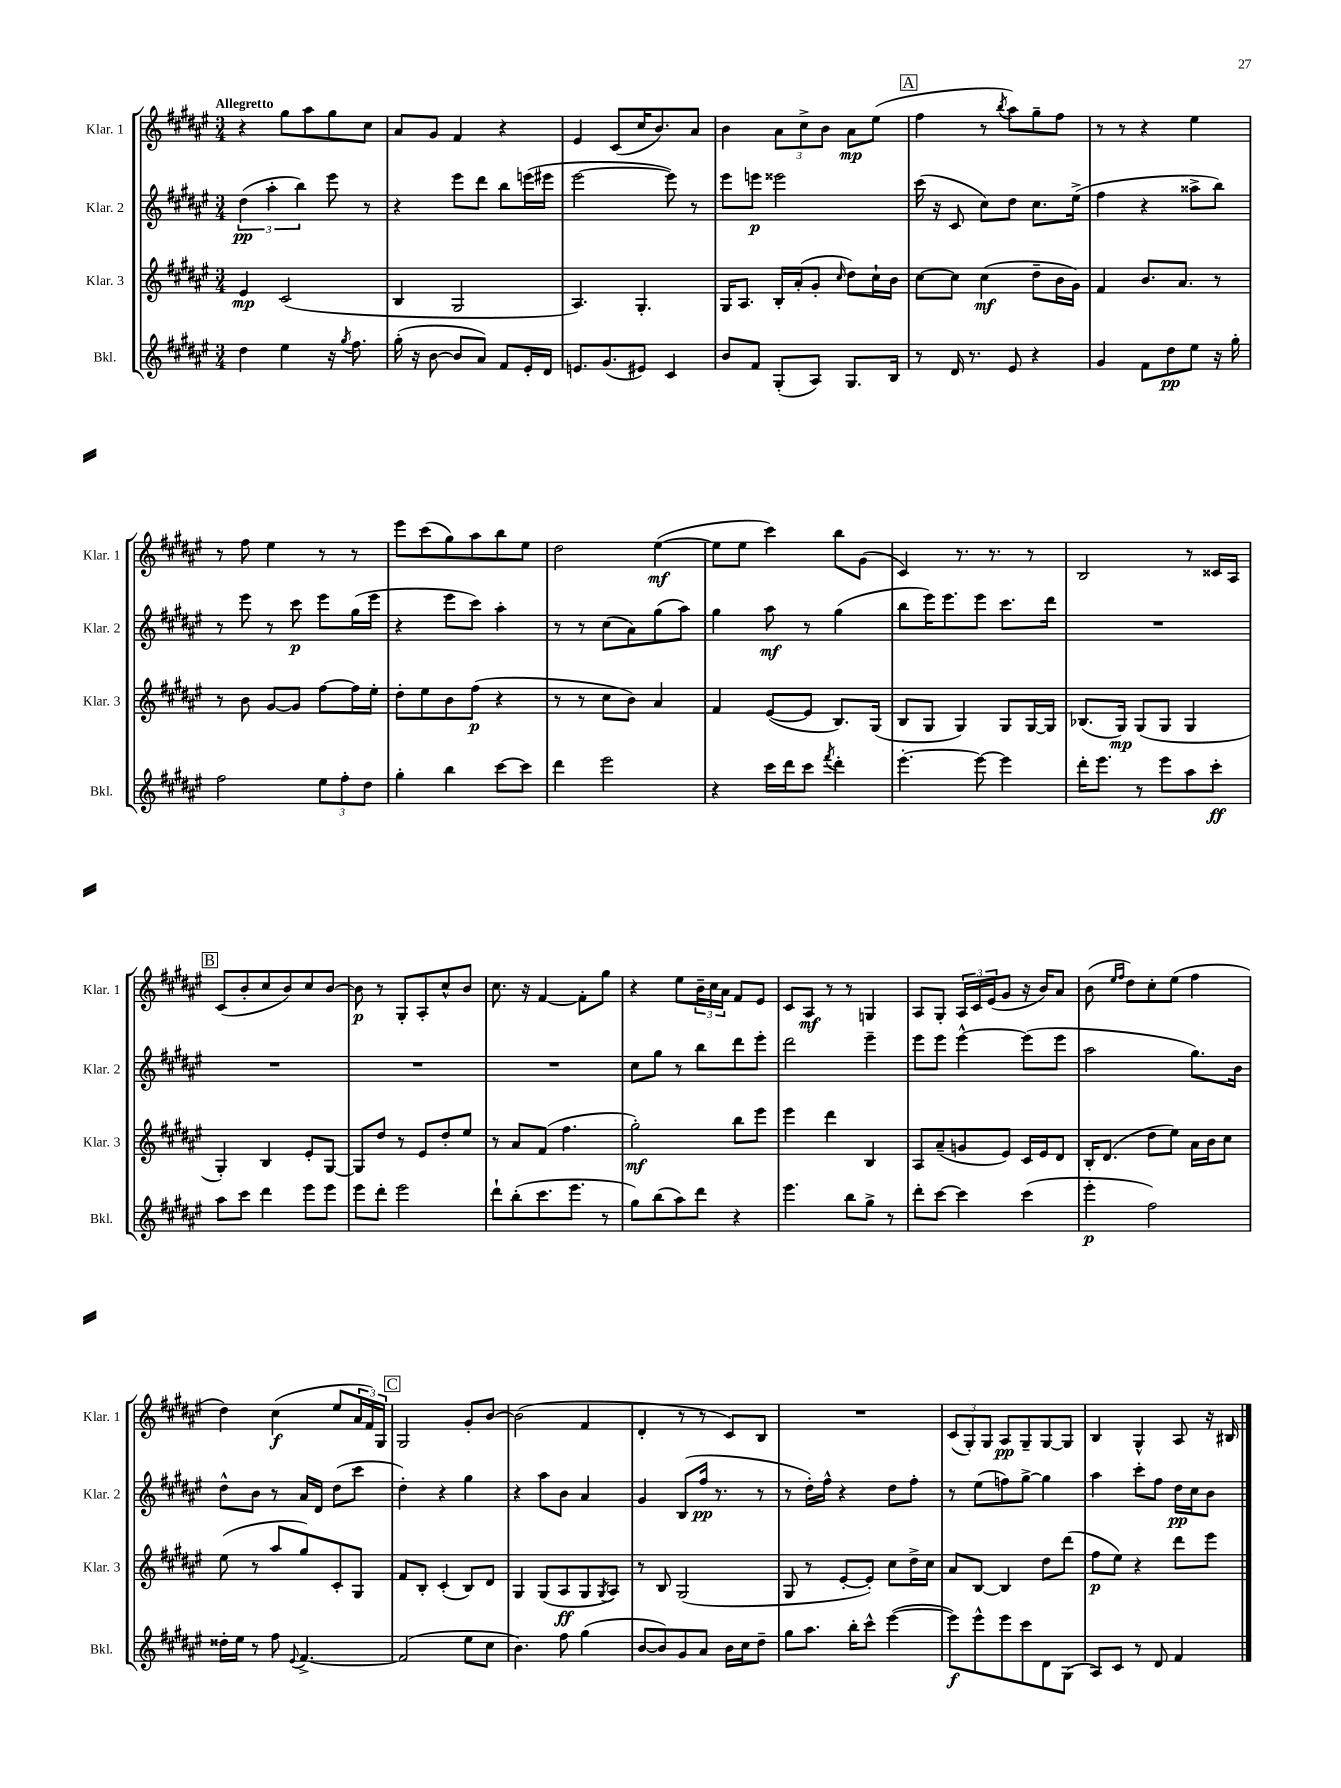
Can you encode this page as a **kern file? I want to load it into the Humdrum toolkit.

**kern	**kern	**kern	**kern
*staff4	*staff3	*staff2	*staff1
*clefG2	*clefG2	*clefG2	*clefG2
*k[f#c#g#d#a#e#]	*k[f#c#g#d#a#e#]	*k[f#c#g#d#a#e#]	*k[f#c#g#d#a#e#]
*M3/4	*M3/4	*M3/4	*M3/4
4dd#\	4e#/	(6dd#\	4r
.	.	6aa#'\	.
4ee#\	(2c#/	.	8gg#\L
.	.	6bb\)	.
.	.	.	8aa#\
16r	.	8eee#\	8gg#\
8qgg#/	.	.	.
8.ff#\	.	.	.
.	.	8r	8cc#\J
=	=	=	=
(16gg#'\	4B/	4r	8a#/L
16r	.	.	.
[8b\	.	.	8g#/J
8b/]L	2G#/	8eee#\L	4f#/
8a#/J)	.	8ddd#\J	.
8f#/L	.	8bb\L	4r
16e#'/L	.	(16eee\L	.
16d#/JJ	.	16eee#\JJ	.
=	=	=	=
8.e/L	4.A#/)	[2eee#\	4e#/
(8.g#/	.	.	.
.	.	.	(8c#/L
8e#/J)	4.G#'/	.	16cc#/K
.	.	.	8.b/)
4c#/	.	8eee#\])	.
.	.	8r	8a#/J
=	=	=	=
8b/L	16G#/LK	8eee#\L	4b\
.	8.A#/J	.	.
8f#/J	.	8eee\J	.
(8G#'/L	16B'/LL	2eee##\	12a#\L
.	(16a#'/J	.	.
.	.	.	12cc#^\
8A#/J)	8g#'/J	.	.
.	.	.	12b\J
.	16qqcc#/	.	.
8.G#/L	8dd#\L)	.	8a#\L
.	16cc#`\L	.	(8ee#\J
16B/Jk	16b\JJ	.	.
=	=	=	=
8r	[8cc#\L	(16ccc#\	4ff#\
.	.	16r	.
16d#/	8cc#\]J	8c#/	.
8.r	.	.	.
.	(4cc#\	8cc#\L)	8r
.	.	.	8qbb/
8e#/	.	8dd#\J	8aa#\L)
4r	8dd#~\L	8.cc#\L	8gg#~\
.	16b\L	.	8ff#\J
.	16g#\JJ)	(16ee#^\Jk	.
=	=	=	=
4g#/	4f#/	4ff#\	8r
.	.	.	8r
8f#\L	8.b/L	4r	4r
8dd#\	.	.	.
.	8.a#/J	.	.
8ee#\J	.	8aa##^\L	4ee#\
16r	8r	8bb\J)	.
16gg#'\	.	.	.
=	=	=	=
2ff#\	8r	8r	8r
.	8b\	8eee#\	8ff#\
.	[8g#/L	8r	4ee#\
.	8g#/]J	8ccc#\	.
12ee#\L	[8ff#\L	8eee#\L	8r
12ff#'\	.	.	.
.	16ff#\]L	(16gg#\L	8r
12dd#\J	.	.	.
.	16ee#'\JJ	16eee#\JJ	.
=	=	=	=
4gg#'\	8dd#'\L	4r	8eee#\L
.	8ee#\	.	(8ccc#\
4bb\	8b\	8eee#\L	8gg#\)
.	(8ff#\J	8ccc#\J)	8aa#\
[8ccc#\L	4r	4aa#'\	8bb\
8ccc#\]J	.	.	8ee#\J
=	=	=	=
4ddd#\	8r	8r	2dd#\
.	8r	8r	.
2eee#\	8cc#\L	(8cc#\L	.
.	8b\J)	8a#\)	.
.	4a#/	(8gg#\	([4ee#\
.	.	8aa#\J)	.
=	=	=	=
4r	4f#/	4gg#\	8ee#\]L
.	.	.	8ee#\J
16ccc#\LL	([8e#/L	8aa#\	4ccc#\)
16ddd#\J	.	.	.
8ccc#\J	8e#/]J	8r	.
8qfff#/	.	.	.
4ddd#'\	8.B/L)	(4gg#\	8bb\L
.	.	.	(8g#\J
.	(16G#/Jk	.	.
=	=	=	=
[4.eee#'\	8B/L	8bb\L	4c#/)
.	8G#/J	16eee#\K)	.
.	.	8.eee#\	.
.	4G#/)	.	8.r
8eee#\_	.	8eee#\J	.
.	.	.	8.r
4eee#\]	8G#/L	8.ccc#\L	.
.	[16G#/L	.	8r
.	16G#/]JJ	16ddd#\Jk	.
=	=	=	=
16ddd#'\LK	(8.B-/L	2.r	2B/
8.eee#\J	.	.	.
.	16G#/Jk)	.	.
8r	(8G#/L	.	.
8eee#\L	8G#/J	.	.
8aa#\	4G#/	.	8r
8ccc#'\J	.	.	16c##/LL
.	.	.	16A#/JJ
=	=	=	=
8aa#\L	4G#'/)	2.r	(8c#/L
8ccc#\J	.	.	8b'/
4ddd#\	4B/	.	8cc#/
.	.	.	8b/)
8eee#\L	8e#'/L	.	8cc#/
8eee#\J	[8G#/J	.	[8b/J
=	=	=	=
8eee#\L	8G#/]L	2.r	8b\]
8ddd#'\J	8dd#/J	.	8r
2eee#\	8r	.	8G#'/L
.	8e#/L	.	8A#'/
.	8dd#'/	.	8cc#^^/
.	8ee#/J	.	8b/J
=	=	=	=
8ddd#`\L	8r	2.r	8.cc#\
(8bb'\	8a#/L	.	.
.	.	.	16r
8.ccc#\	(8f#/J	.	[4f#/
.	4.ff#\	.	.
8.eee#\J	.	.	.
.	.	.	8f#'\]L
8r	.	.	8gg#\J
=	=	=	=
8gg#\L)	2gg#'\)	8cc#\L	4r
(8bb\	.	8gg#\J	.
8aa#\)	.	8r	8ee#\L
8ddd#\J	.	8bb\L	24b~\L
.	.	.	24cc#\
.	.	.	24a#\JJ
4r	8bb\L	8ddd#\	8f#/L
.	8eee#\J	8eee#'\J	8e#/J
=	=	=	=
4.eee#\	4eee#\	2ddd#\	8c#/L
.	.	.	8A#/J
.	4ddd#\	.	8r
8bb\L	.	.	8r
8gg#^\J	4B/	4eee#~\	4G/
8r	.	.	.
=	=	=	=
8ddd#'\L	8A#/L	8eee#\L	8A#/L
[8ccc#\J	(8a#~/	8eee#\J	8G#'/J
4ccc#\]	8g/	[4eee#^^\	24A#/LL
.	.	.	24c#/
.	.	.	(24e#/J
.	8e#/J)	.	8g#/J
(4ccc#\	16c#/LL	(8eee#\]L	16r
.	16e#/J	.	16b/LK)
.	8d#/J	8eee#\J	8a#/J
=	=	=	=
4eee#'\	16B'/LK	2aa#\	(8b\
.	(8.d#/J	.	.
.	.	.	16qqee#/LL
.	.	.	16qqff#/JJ
.	.	.	8dd#\L)
2ff#\)	8dd#\L	.	8cc#'\
.	8ee#\J)	.	(8ee#\J
.	16a#\LL	8.gg#\L)	4ff#\
.	16b\J	.	.
.	8cc#\J	.	.
.	.	16b\Jk	.
=	=	=	=
16dd##'\LL	(8ee#\	8dd#^^\L	4dd#\)
16ee#\JJ	.	.	.
8r	8r	8b\J	.
8ff#\	8aa#/L	8r	(4cc#\
8qqe#/	.	.	.
[4.f#^/	8gg#/)	16a#/LL	.
.	.	16d#/JJ	.
.	8c#'/	(8dd#\L	8ee#/L
.	8G#/J	8ccc#\J	24a#/L
.	.	.	24f#/)
.	.	.	24G#/JJ
=	=	=	=
(2f#/]	8f#/L	4dd#'\)	2G#/
.	8B'/J	.	.
.	(4c#'/	4r	.
8ee#\L	8B/L)	4gg#\	8g#'/L
8cc#\J	8d#/J	.	[8b/J
=	=	=	=
4.b\)	4G#/	4r	(2b\]
.	(8G#/L	8aa#\L	.
8ff#\	8A#/	8b\J	.
(4gg#\	8G#/	4a#/	4f#/
.	8qG#/	.	.
.	8A#/J)	.	.
=	=	=	=
[8b/L	8r	4g#/	4d#'/
8b/])	8B/	.	.
8g#/	(2G#/	(8B/L	8r
8a#/J	.	16ff#/Jk	8r
.	.	8.r	.
16b\LL	.	.	8c#/L)
16cc#\J	.	.	.
8dd#~\J	.	8r	8B/J
=	=	=	=
8gg#\L	8G#/	8r	2.r
8.aa#\J	8r	16dd#'\LL)	.
.	.	16ff#^^\JJ	.
.	[8e#'/L	4r	.
16bb'\LK	.	.	.
8ccc#^^\J	8e#'/]J)	.	.
([4eee#\	8cc#\L	8dd#\L	.
.	16dd#^\L	8ff#'\J	.
.	16cc#\JJ	.	.
=	=	=	=
8eee#\]L)	8a#/L	8r	(12c#/L
.	.	.	12G#'/)
8eee#^^\	[8B/J	(8ee#\L	.
.	.	.	12G#/J
8eee#\	4B/]	8ff\)	8A#/L
8ccc#\	.	[8gg#^\J	8G#~/
8d#\	8dd#\L	4gg#\]	[8G#/
(8G#\J	(8ddd#\J	.	8G#/]J
=	=	=	=
8A#/L)	8ff#\L	4aa#\	4B/
8c#/J	8ee#\J)	.	.
8r	4r	8ccc#'\L	4G#^^/
8d#/	.	8ff#\J	.
4f#/	8ddd#\L	16dd#\LL	8A#/
.	.	16cc#\J	.
.	8eee#\J	8b\J	16r
.	.	.	16B#/
==	==	==	==
*-	*-	*-	*-
